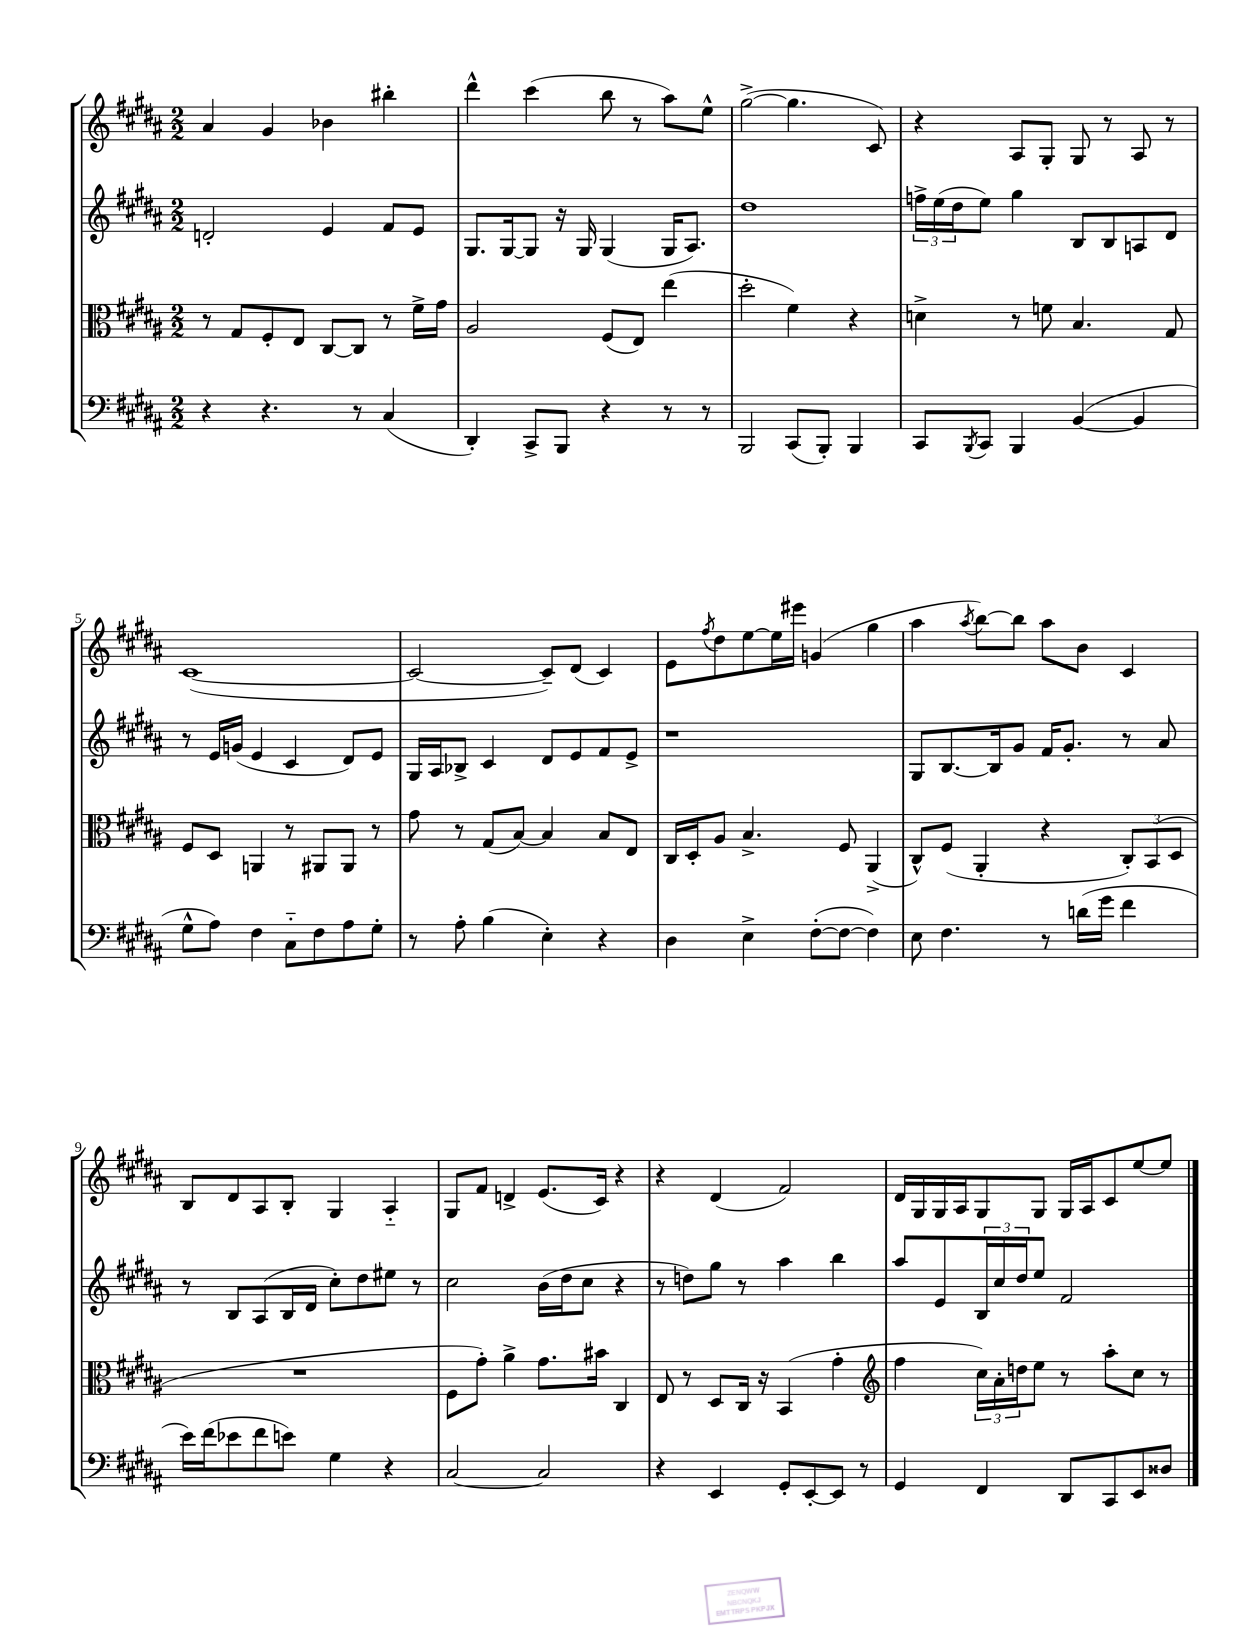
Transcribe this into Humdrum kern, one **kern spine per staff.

**kern	**kern	**kern	**kern
*part4	*part3	*part2	*part1
*staff4	*staff3	*staff2	*staff1
*clefF4	*clefC3	*clefG2	*clefG2
*k[f#c#g#d#a#]	*k[f#c#g#d#a#]	*k[f#c#g#d#a#]	*k[f#c#g#d#a#]
*M2/2	*M2/2	*M2/2	*M2/2
=1	=1	=1	=1
4r	8r	2dn'/	4a#/
.	8G#/L	.	.
4.r	8F#'/	.	4g#/
.	8E/J	.	.
.	[8C#/L	4e/	4b-X\
8r	8C#/J]	.	.
(4C#/	8r	8f#/L	4bb#X'\
.	16f#^\LL	8e/J	.
.	16g#\JJ	.	.
=2	=2	=2	=2
4DD#'/)	2A#/	8.G#/L	4ddd#^^\
.	.	[16G#/k	.
8CC#^/L	.	8G#/J]	(4ccc#\
8BBB/J	.	16r	.
.	.	16G#/	.
4r	(8F#/L	(4G#/	8bb\
.	8E/J)	.	8r
8r	(4ee\	16G#/KL	8aa#\L)
.	.	8.A#/J)	.
8r	.	.	8ee^^\J
=3	=3	=3	=3
2BBB/	2dd#'\	1dd#	([2gg#^\
(8CC#/L	4f#\)	.	4.gg#\]
8BBB'/J)	.	.	.
4BBB/	4r	.	.
.	.	.	8c#/)
=4	=4	=4	=4
8CC#/L	4dn^\	24ffn^\LL	4r
.	.	(24ee\	.
.	.	24dd#\J	.
8qBBB/	.	.	.
8CC#/J	.	8ee\J)	.
4BBB/	8r	4gg#\	8A#/L
.	8fn\	.	8G#'/J
([4BB/	4.B/	8B/L	8G#/
.	.	8B/	8r
4BB/]	.	8An/	8A#/
.	8G#/	8d#/J	8r
!!LO:LB:g=z
=5	=5	=5	=5
8G#^^\L	8F#/L	8r	([1c#
8A#\J)	8D#/J	16e/LL	.
.	.	(16gn/JJ	.
4F#\	4AAn/	4e/	.
8C#\L	8r	4c#/	.
8F#\	8AA#X/L	.	.
8A#\	8AA#/J	8d#/L)	.
8G#'\J	8r	8e/J	.
=6	=6	=6	=6
8r	8g#\	16G#/LL	2c#/_
.	.	16A#/J	.
8A#'\	8r	8B-X^/J	.
(4B\	(8G#/L	4c#/	.
.	[8B/J)	.	.
4E'\)	4B/]	8d#/L	8c#~/L])
.	.	8e/	(8d#/J
4r	8B/L	8f#/	4c#/)
.	8E/J	8e^/J	.
=7	=7	=7	=7
4D#\	16C#/LL	1r	8e\L
.	16D#'/J	.	.
.	.	.	8qff#/
.	8A#/J	.	8dd#\
4E^\	4.B^/	.	[8ee\
.	.	.	16ee\L]
.	.	.	16eee#X\JJ
([8F#'\L	.	.	(4gn/
8F#\J_	8F#/	.	.
4F#\])	(4AA#^/	.	4gg#\
=8	=8	=8	=8
8E\	8C#^^/L)	8G#/L	4aa#\
4.F#\	(8F#/J	[8.B/	.
.	.	.	8qaa#/
.	4AA#'/	.	[8bb\L)
.	.	16B/k]	.
.	.	8g#/J	8bb\J]
8r	4r	16f#/KL	8aa#\L
.	.	8.g#'/J	.
(16dn\LL	.	.	8b\J
16g#\JJ	.	.	.
4f#\	12C#'/L)	8r	4c#/
.	(12BB/	.	.
.	.	8a#/	.
.	12D#/J	.	.
!!LO:LB:g=z
=9	=9	=9	=9
16e\LL)	1r	8r	8B/L
(16f#\J	.	.	.
8e-X\	.	8B/L	8d#/
8f#\	.	(8A#/	8A#/
8en\J)	.	16B/L	8B'/J
.	.	16d#/JJ	.
4G#\	.	8cc#'\L)	4G#/
.	.	8dd#\	.
4r	.	8ee#X\J	4A#/
.	.	8r	.
=10	=10	=10	=10
[2C#/	8F#\L	2cc#\	8G#/L
.	8g#'\J)	.	8f#/J
.	4a#^\	.	4dn^/
2C#/]	8.g#\L	(16b\LL	(8.e/L
.	.	16dd#\J	.
.	.	8cc#\J	.
.	16b#X\Jk	.	16c#/Jk)
.	4C#/	4r	4r
=11	=11	=11	=11
4r	8E/	8r	4r
.	8r	8ddn\L)	.
4EE/	8D#/L	8gg#\J	(4d#/
.	16C#/Jk	8r	.
.	16r	.	.
8GG#'/L	(4BB/	4aa#\	2f#/)
[8EE'/	.	.	.
8EE/J]	4g#'\	4bb\	.
8r	.	.	.
=12	=12	=12	=12
*	*clefG2	*	*
4GG#/	4ff#\	8aa#/L	16d#/LL
.	.	.	16G#/
.	.	8e/	16G#/
.	.	.	16A#/J
4FF#/	24cc#\LL)	24B/L	8G#/
.	24a#'\	24cc#/	.
.	24ddn\J	24dd#/J	.
.	8ee\J	8ee/J	8G#/J
8DD#/L	8r	2f#/	16G#/LL
.	.	.	16A#/J
8CC#/	8aa#'\L	.	8c#/
8EE/	8cc#\J	.	[8ee/
8D##X/J	8r	.	8ee/J]
==	==	==	==
*-	*-	*-	*-
